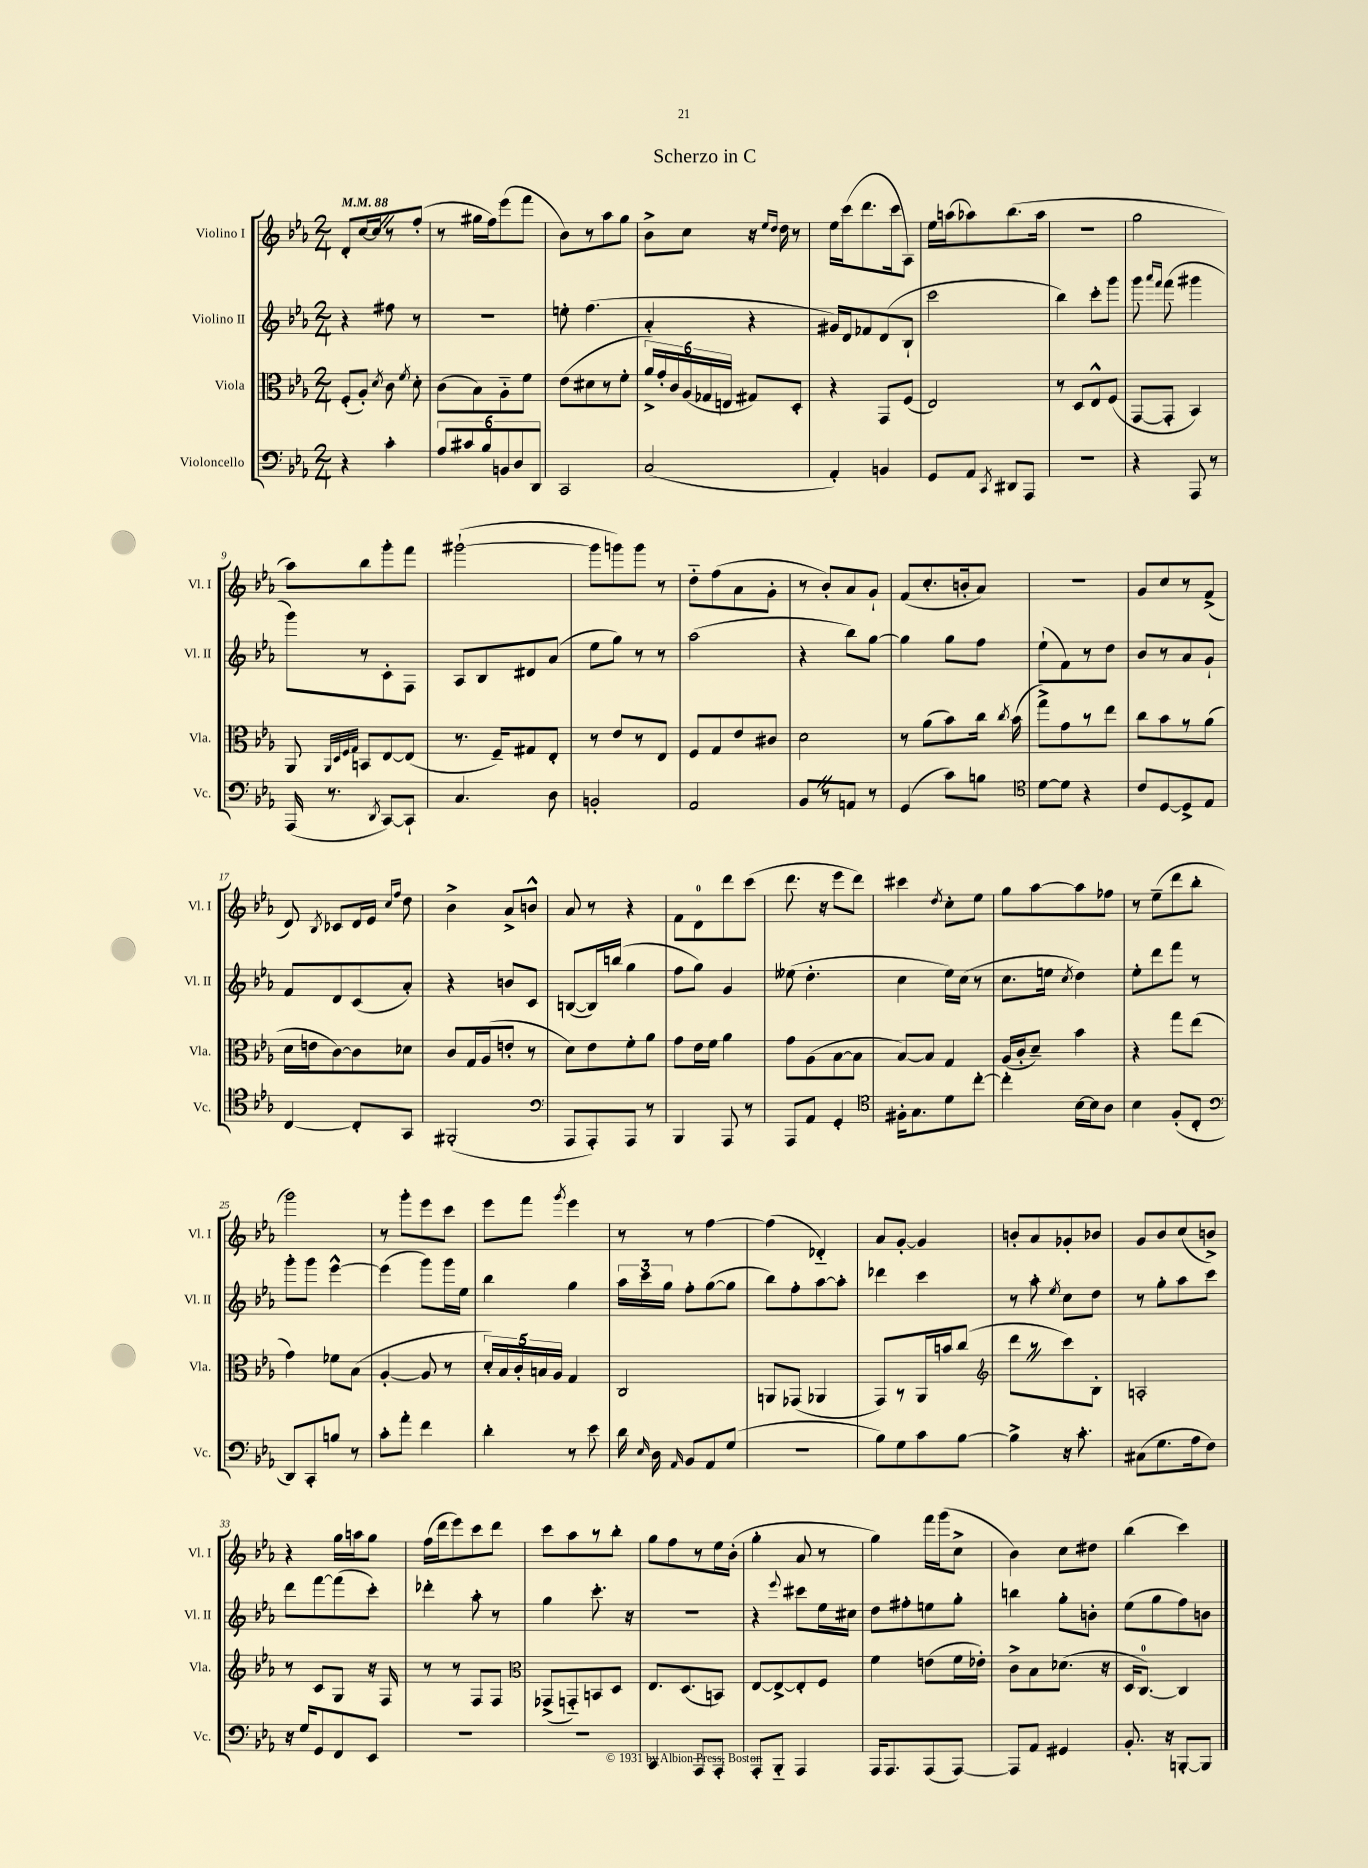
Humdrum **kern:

**kern	**kern	**kern	**kern
*staff4	*staff3	*staff2	*staff1
*clefF4	*clefC3	*clefG2	*clefG2
*k[b-e-a-]	*k[b-e-a-]	*k[b-e-a-]	*k[b-e-a-]
*M2/4	*M2/4	*M2/4	*M2/4
*MM88	*MM88	*MM88	*MM88
4r	(8F'	4r	8d'
.	8A-')	.	[16cc
.	.	.	16cc]
.	8qd	.	.
4c'	8c	8ff#	8r
.	8qf	.	.
.	8d'	8r	(8ff'
=	=	=	=
12A-	(8c	2r	8r
12c#	.	.	.
.	8B-)	.	16gg#
12B-	.	.	.
.	.	.	16ff)
12BB	8A-'~	.	(8eee-
12D	.	.	.
.	8f	.	8fff
12DD	.	.	.
=	=	=	=
2CC	(8e-	8ee'	8b-)
.	8d#	(4.ff	8r
.	8r	.	8aa-
.	8f'	.	8gg
=	=	=	=
(2C	24a-^)	4a-'	8b-^
.	24g'	.	.
.	24c	.	.
.	(24A-	.	8cc
.	24G-	.	.
.	24E	.	.
.	8G#)	4r	16r
.	.	.	16qqee-
.	.	.	16qqdd
.	.	.	16dd
.	8D'	.	8r
=	=	=	=
4AA-')	4r	16g#)	16ee-
.	.	16d	(16ccc
.	.	8f-	8.ddd
4BB	8GG	(8d	.
.	.	.	16ccc
.	(8F	8B-`	8A-)
=	=	=	=
8GG	2E-)	2ccc	16ee-
.	.	.	(16aa
8AA-	.	.	8aa-)
8qCC	.	.	.
8DD#	.	.	(8.bb-
8AAA-	.	.	.
.	.	.	16aa-
=	=	=	=
2r	8r	4bb-)	2r
.	8D	.	.
.	8E-^^	8ccc'	.
.	(8F	8ggg	.
=	=	=	=
4r	[8GG	8ggg	2gg
.	.	16qqaaa-	.
.	.	16qqfff	.
.	8GG']	(8fff	.
8AAA-	4BB-)	4ggg#	.
8r	.	.	.
=	=	=	=
(16AAA-	8AA-	8ggg)	8aa-)
8.r	.	.	.
.	32qqAA-	.	.
.	32qqD	.	.
.	32qqF	.	.
.	32qqG	.	.
.	8BB	8r	8bb-
8qDD	.	.	.
[8CC)	[8E-	8c'	8ggg'
8CC`]	(8E-]	8F	8fff
=	=	=	=
4.C	8.r	8A-	([2ggg#`
.	.	8B-	.
.	16F~)	.	.
.	8G#	8d#	.
8D	8E-'	(8a-	.
=	=	=	=
2BB'	8r	8ee-	8ggg#]
.	8e-	8gg)	8ggg)
.	8r	8r	8ggg
.	8E-	8r	8r
=	=	=	=
2AA-	8F	(2aa-	8dd'~
.	8G	.	(8ff
.	8e-	.	8a-
.	8c#	.	8g'
=	=	=	=
8BB-	2d	4r	8r
8r	.	.	8b-')
8AA	.	8bb-)	8a-
8r	.	[8gg	8g`
=	=	=	=
(4GG	8r	4gg]	(8f
.	(8a-	.	8.cc'
8c)	8b-)	8gg	.
.	.	.	16b'
8B	16cc	8ff	8a-)
.	8qcc	.	.
.	(16b-	.	.
=	=	=	=
*clefC4	*	*	*
[8d	8gg^)	(8ee-`	2r
8d]	8g	8f)	.
4r	8r	8r	.
.	8ee-	8dd	.
=	=	=	=
8c	8cc	8b-	8g
[8D	8b-	8r	8cc
8D^]	8r	8a-	8r
8E-	(8a-	8g`	(8f^
=	=	=	=
[4C	16d	8f	8d)
.	16e	.	.
.	.	.	8qB-
.	[8c)	8d	8c-
8C']	8c]	(8c	16d
.	.	.	16e-
.	.	.	16qqcc
.	.	.	16qqff
8GG	8d-	8a-')	8dd
=	=	=	=
(2FF#'	8c	4r	4b-^
.	16G	.	.
.	(16A-	.	.
.	8e'	8b	8a-^
.	8r	8c	8b^^
=	=	=	=
*clefF4	*	*	*
8AAA-	8d)	([8B	8a-
8AAA-')	8e-	16B])	8r
.	.	(16bb	.
8AAA-	8f'	4gg	4r
8r	8a-	.	.
=	=	=	=
4BBB-	8g	8ff	8f
.	16e-	8gg)	8d
.	16f	.	.
8AAA-	4a-	4g	8ddd
8r	.	.	(8ccc
=	=	=	=
8AAA-	8g	(8ee--	8.ddd
8AA-	(8A-	4.dd'	.
.	.	.	16r
4GG'	[8B-	.	8eee-
.	8B-]	.	8ddd)
=	=	=	=
*clefC4	*	*	*
16F#'	[8B-)	4cc	4ccc#
8.G	.	.	.
.	8B-]	.	.
.	.	.	8qdd
8d	4G	16ee-)	8cc'
.	.	(16cc	.
[8cc'	.	8r	8ee-
=	=	=	=
4cc']	(16A-	8.cc	8gg
.	16c'	.	.
.	8d~)	.	[8aa-
.	.	16ee	.
.	.	8qcc	.
[16B-	4b-	4dd)	8aa-]
16B-]	.	.	.
8A-	.	.	8ff-
=	=	=	=
4B-	4r	8ee-'	8r
.	.	8ddd	(8ee-~
(8F'	8gg	8fff	8ddd
8C'	(8ee-	8r	8bb-'
=	=	=	=
*clefF4	*	*	*
8DD)	4g)	8ggg'	2ggg)
8CC'	.	8ggg	.
8B	8f-	[4eee-^^	.
8r	(8B-	.	.
=	=	=	=
8c'	[4A-'	(4eee-]	8r
8a-'	.	.	8ggg'
4f	8A-]	8ggg)	8eee-
.	8r	16ggg	8ccc
.	.	16ee-	.
=	=	=	=
4d'	20d')	4bb-	8eee-
.	20B-	.	.
.	20c'	.	.
.	.	.	8fff
.	20B	.	.
.	20A-	.	.
.	.	.	8qggg
8r	4G	4gg	4eee-
8e-	.	.	.
=	=	=	=
16d	2C	24aa-	8r
.	.	24ccc	.
16qqE-	.	.	.
16D	.	.	.
.	.	24gg	.
16qqAA-	.	.	.
8BB-	.	8ff'	8r
8AA-	.	([8gg	[4ff
(8G	.	8gg]	.
=	=	=	=
2r	8AA	8bb-)	(4ff]
.	(8GG-	8ff'	.
.	4AA-	[8aa-	4d-'~)
.	.	8aa-']	.
=	=	=	=
8B-)	8GG)	4ddd-	8a-
8G	8r	.	[8g'
8c	16AA-	4ccc	4g]
.	16b	.	.
[8B-	(8cc	.	.
=	=	=	=
*	*clefG2	*	*
4B-^]	8ddd	8r	8b'
.	8r	8aa-'	8a-
.	.	8qee-	.
16r	8ccc)	8cc	8g-'
8.c'	.	.	.
.	8B-'	8dd	8b-
=	=	=	=
(8C#	2A'	8r	8g
8.G	.	8gg'	8b-
.	.	8aa-	(8cc
16A-	.	.	.
8F)	.	8ccc	8b^)
=	=	=	=
16r	8r	8ddd	4r
16G	.	.	.
8GG	8c	[8fff	.
8FF	8G	(8fff]	16gg
.	.	.	16aa
8EE-	16r	8ccc')	8gg
.	16F	.	.
=	=	=	=
2r	8r	4ddd-'	(16ff
.	.	.	16ddd
.	8r	.	8eee-)
.	8F	8aa-'	8ccc
.	8F	8r	8ddd
=	=	=	=
*	*clefC3	*	*
2r	(8GG-^	4gg	8ccc
.	8GG'~)	.	8aa-
.	8BB	8.ccc'	8r
.	8D	.	8bb-'
.	.	16r	.
=	=	=	=
4CC	8.E-	2r	8gg
.	.	.	8ff
.	(8.D	.	.
8AAA-	.	.	8r
8AAA-'	8BB)	.	16ee-
.	.	.	(16b-'
=	=	=	=
8AAA-'	[8E-	4r	4gg'
8BBB-'~	8E-^_	.	.
.	.	8qqeee-	.
4AAA-	8E-']	8ccc#	8a-
.	8F	16ee-	8r
.	.	16cc#	.
=	=	=	=
16AAA-	4f	8dd	4gg)
8.AAA-	.	.	.
.	.	8ff#'	.
(8AAA-	(8e	8ee	16fff
.	.	.	(16ggg
[8AAA-)	16f	8gg'	8cc^
.	16e-')	.	.
=	=	=	=
8AAA-]	8c^	4bb	4b-)
8AA-	8B-	.	.
4GG#	(8.d-	8gg'	8cc
.	.	8b'	8dd#
.	16r	.	.
=	=	=	=
8.BB-'	16D	(8ee-	(4bb-
.	[8.C)	.	.
.	.	8gg	.
16r	.	.	.
[8BBB'	4C]	8ff)	4ccc)
8BBB]	.	8b	.
==	==	==	==
*-	*-	*-	*-
